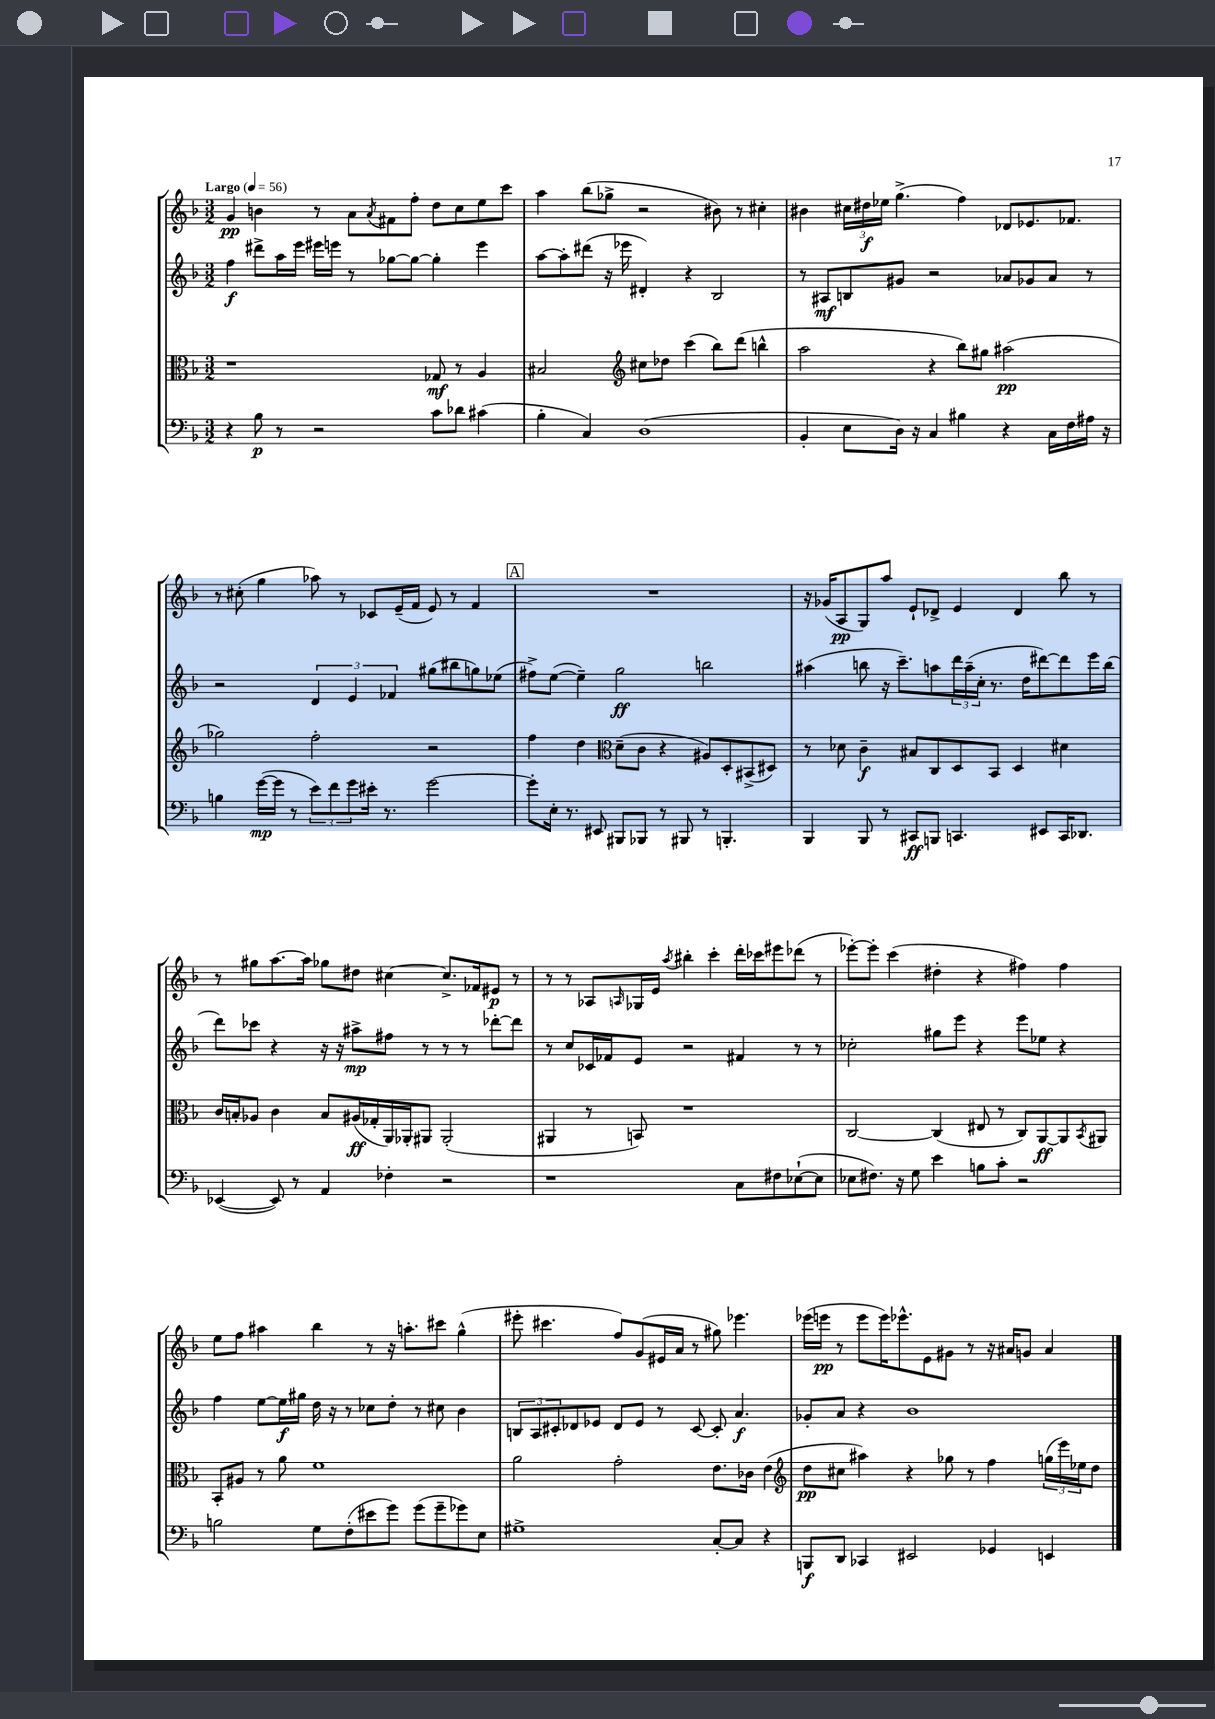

**kern	**kern	**kern	**kern
*staff4	*staff3	*staff2	*staff1
*clefF4	*clefC3	*clefG2	*clefG2
*k[b-]	*k[b-]	*k[b-]	*k[b-]
*M3/2	*M3/2	*M3/2	*M3/2
*MM56	*MM56	*MM56	*MM56
4r	1r	4ff\	4g/
8B-\	.	8ddd#^\L	4b\
8r	.	16aa\L	.
.	.	16eee\JJ	.
2r	.	16eee#\LL	8r
.	.	16eee\JJ	.
.	.	8r	8a\L
.	.	.	8qa/
.	.	[8gg-\L	8f#\
.	.	8gg-\_J	8ff'\J
8c\L	8G-/	4gg-'\]	8dd\L
8d-\J	8r	.	8cc\
(4c#\	4A/	4eee\	8ee\
.	.	.	8ccc\J
=	=	=	=
4B-'\	2B#/	[8aa\L	4aa\
.	.	8aa'\]	.
4C/)	.	(8ddd#\J	(8bb-\L
.	.	16r	8gg-^\J
.	.	16eee-\	.
*	*clefG2	*	*
(1D	8cc#\L	4d#'/)	2r
.	8dd-\J	.	.
.	(4ccc\	4r	.
.	8bb-\L)	2B-/	8b#\)
.	(8ddd\J	.	8r
.	4bb^^\	.	4cc#'\
=	=	=	=
4BB-'/	2aa\	8r	4b#\
.	.	8A#/L	.
8E\L	.	8B/	24cc#\LL
.	.	.	24dd#\
.	.	.	24ee-\JJ
16D\Jk)	.	8g#/J	(4.gg^\
16r	.	.	.
4C/	4r	2r	.
4B#\	8bb-\L)	.	4ff\)
.	8gg#\J	.	.
4r	(2aa#\	8a-/L	8d-/L
.	.	8g-/	8.e-/
16C\LL	.	8a-/J	.
16F\	.	.	8.f-/J
16A#\JJ	.	8r	.
16r	.	.	.
=	=	=	=
4B\	2gg-\)	2r	8r
.	.	.	(8cc#'\
([16g\LL	.	.	4gg\
16g\]JJ	.	.	.
8r	.	.	.
12e\L)	2ff'\	6d/	8aa-\)
12f\	.	.	.
.	.	.	8r
12g\	.	6e/	.
16e#'\Jk	.	.	8c-/L
8.r	.	.	.
.	.	6f-/	.
.	.	.	(16e~/L
.	.	.	16f/JJ
[2g\	2r	(8gg#\L	8e/)
.	.	8bb#\	8r
.	.	8gg\)	4f/
.	.	(8ee-\J	.
=	=	=	=
8g'\]L	4ff\	8ff#^\L)	1.r
16E'\Jk	.	([8ee\J	.
8.r	.	.	.
.	4dd\	4ee~\])	.
8EE#/	.	.	.
*	*clefC3	*	*
8BBB#/L	(8d~\L	2gg\	.
8BBB-/J	8c\J	.	.
8r	4r	.	.
8BBB#/	.	.	.
8r	8A#/L)	2bb\	.
4.BBB'/	8D'/	.	.
.	(8BB#^/	.	.
.	8D#/J)	.	.
=	=	=	=
4BBB-/	8r	(4aa#\	16r
.	.	.	(16g-/LK
.	8d-\	.	8A/
8BBB-/	4c~\	8bb\	8G/)
8r	.	16r	8aa/J
.	.	8.ccc~\L)	.
8CC#/L	8B#/L	.	8e`/L
8BBB/J	8C/	8aa\	8d-^/J
4.CC/	8D/	24ddd\L	4e/
.	.	(24aa~\	.
.	.	24cc'\JJ	.
.	8BB-/J	8.r	.
.	4D/	.	4d-/
.	.	16dd\LK	.
8EE#/L	.	[8ddd#\)	.
16CC/K	4d#\	8ddd#\]	8bb-\
8.DD-/J	.	.	.
.	.	16eee\L	8r
.	.	(16bb\JJ	.
=	=	=	=
([4EE-/	16c/LL	8ddd\L)	8r
.	16B'/J	.	.
.	8A-/J	8ccc-\J	8gg#\L
8EE-/])	4c\	4r	[8.aa\
8r	.	.	.
.	.	.	16aa\]Jk
4AA/	8B/L	16r	8gg-\L
.	.	16r	.
.	(16A#/L	8aa#^\L	8dd#\J
.	16G-'/	.	.
4F-'\	16AA/)	8ff#\J	[4cc#\
.	16AA-'/J	.	.
.	8AA#/J	8r	.
2r	(2AA#'/	8r	8.cc#^/]L
.	.	8r	.
.	.	.	16f-/k
.	.	[8ddd-'\L	8e#/J
.	.	8ddd-\]J	8r
=	=	=	=
1r	4AA#/	8r	8r
.	.	8cc/L	8r
.	8r	16c-/L	8A-/L
.	.	16f-/J	.
.	.	.	16qqA/
.	8BB/)	8e/J	16G-/L
.	.	.	16e/JJ
.	.	.	8qaa/
.	1r	2r	4bb#'\
.	.	.	4ccc'\
8C\L	.	4f#/	16ddd'\LL
.	.	.	16ccc-\J
8F#\	.	.	8eee#\
([8E-`\	.	8r	(8ddd-\J
8E-\]J	.	8r	8r
=	=	=	=
8E-\L	[2C/	2cc-'\	[8eee-'\L)
8.F#\J)	.	.	8eee-'\]J
.	.	.	(4ccc\
16r	.	.	.
8G\	.	.	.
4e\	(4C/]	8gg#\L	4dd#'\
.	.	8eee\J	.
8B\L	8E#/	4r	4r
8c'\J	8r	.	.
2r	8C/L)	8eee\L	4ff#\)
.	[8AA/	8ee-\J	.
.	8AA/]	4r	4ff#\
.	8qBB-/	.	.
.	8AA#/J	.	.
=	=	=	=
2B\	8BB-'/L	4ff\	8ee\L
.	8A#/J	.	8ff\J
.	8r	[8ee\L	4aa#\
.	8a\	16ee\]L	.
.	.	16gg#\JJ	.
8G\L	1f	16dd\	4bb-\
.	.	16r	.
(8F'\	.	8r	.
8e#\	.	8cc-\L	8r
8g\J)	.	8dd'\J	16r
.	.	.	8.aa'\L
(8g\L	.	8r	.
8g~\	.	8cc#\	8ccc#\J
8g-\)	.	4b-\	(4gg^^\
8E\J	.	.	.
=	=	=	=
1G#^	2a\	12B/L	8eee#'\
.	.	12A/	.
.	.	.	4.ccc#\
.	.	12c#'/	.
.	.	8d-/	.
.	.	8e-/J	.
.	2g'\	8d-/L	8ff/L)
.	.	8e-/J	(8g/
.	.	8r	16e#/L
.	.	.	16a/JJ
.	.	[8c#/	8r
[8C'/L	8.e\L	8c#'/]	8gg#\)
8C/]J	.	4.a/	4.eee-\
.	16c-\Jk	.	.
4r	(4e\	.	.
=	=	=	=
*	*clefG2	*	*
8BBB/L	8dd\L	8g-'/L	(16eee-\LL
.	.	.	16eee\JJ
8DD/J	8cc#\J	8a/J	8r
4CC-/	4aa#\)	4r	8eee\L
.	.	.	16eee\K)
.	.	.	8.eee-^^\
2EE#/	4r	1b-	.
.	.	.	8e\
.	8gg-\	.	8g#\J
.	8r	.	8r
4GG-/	4ff\	.	16r
.	.	.	16a#/LK
.	.	.	8g/J
4EE/	(24gg\LL	.	4a#/
.	24eee\)	.	.
.	24ee-\J	.	.
.	8dd\J	.	.
==	==	==	==
*-	*-	*-	*-
